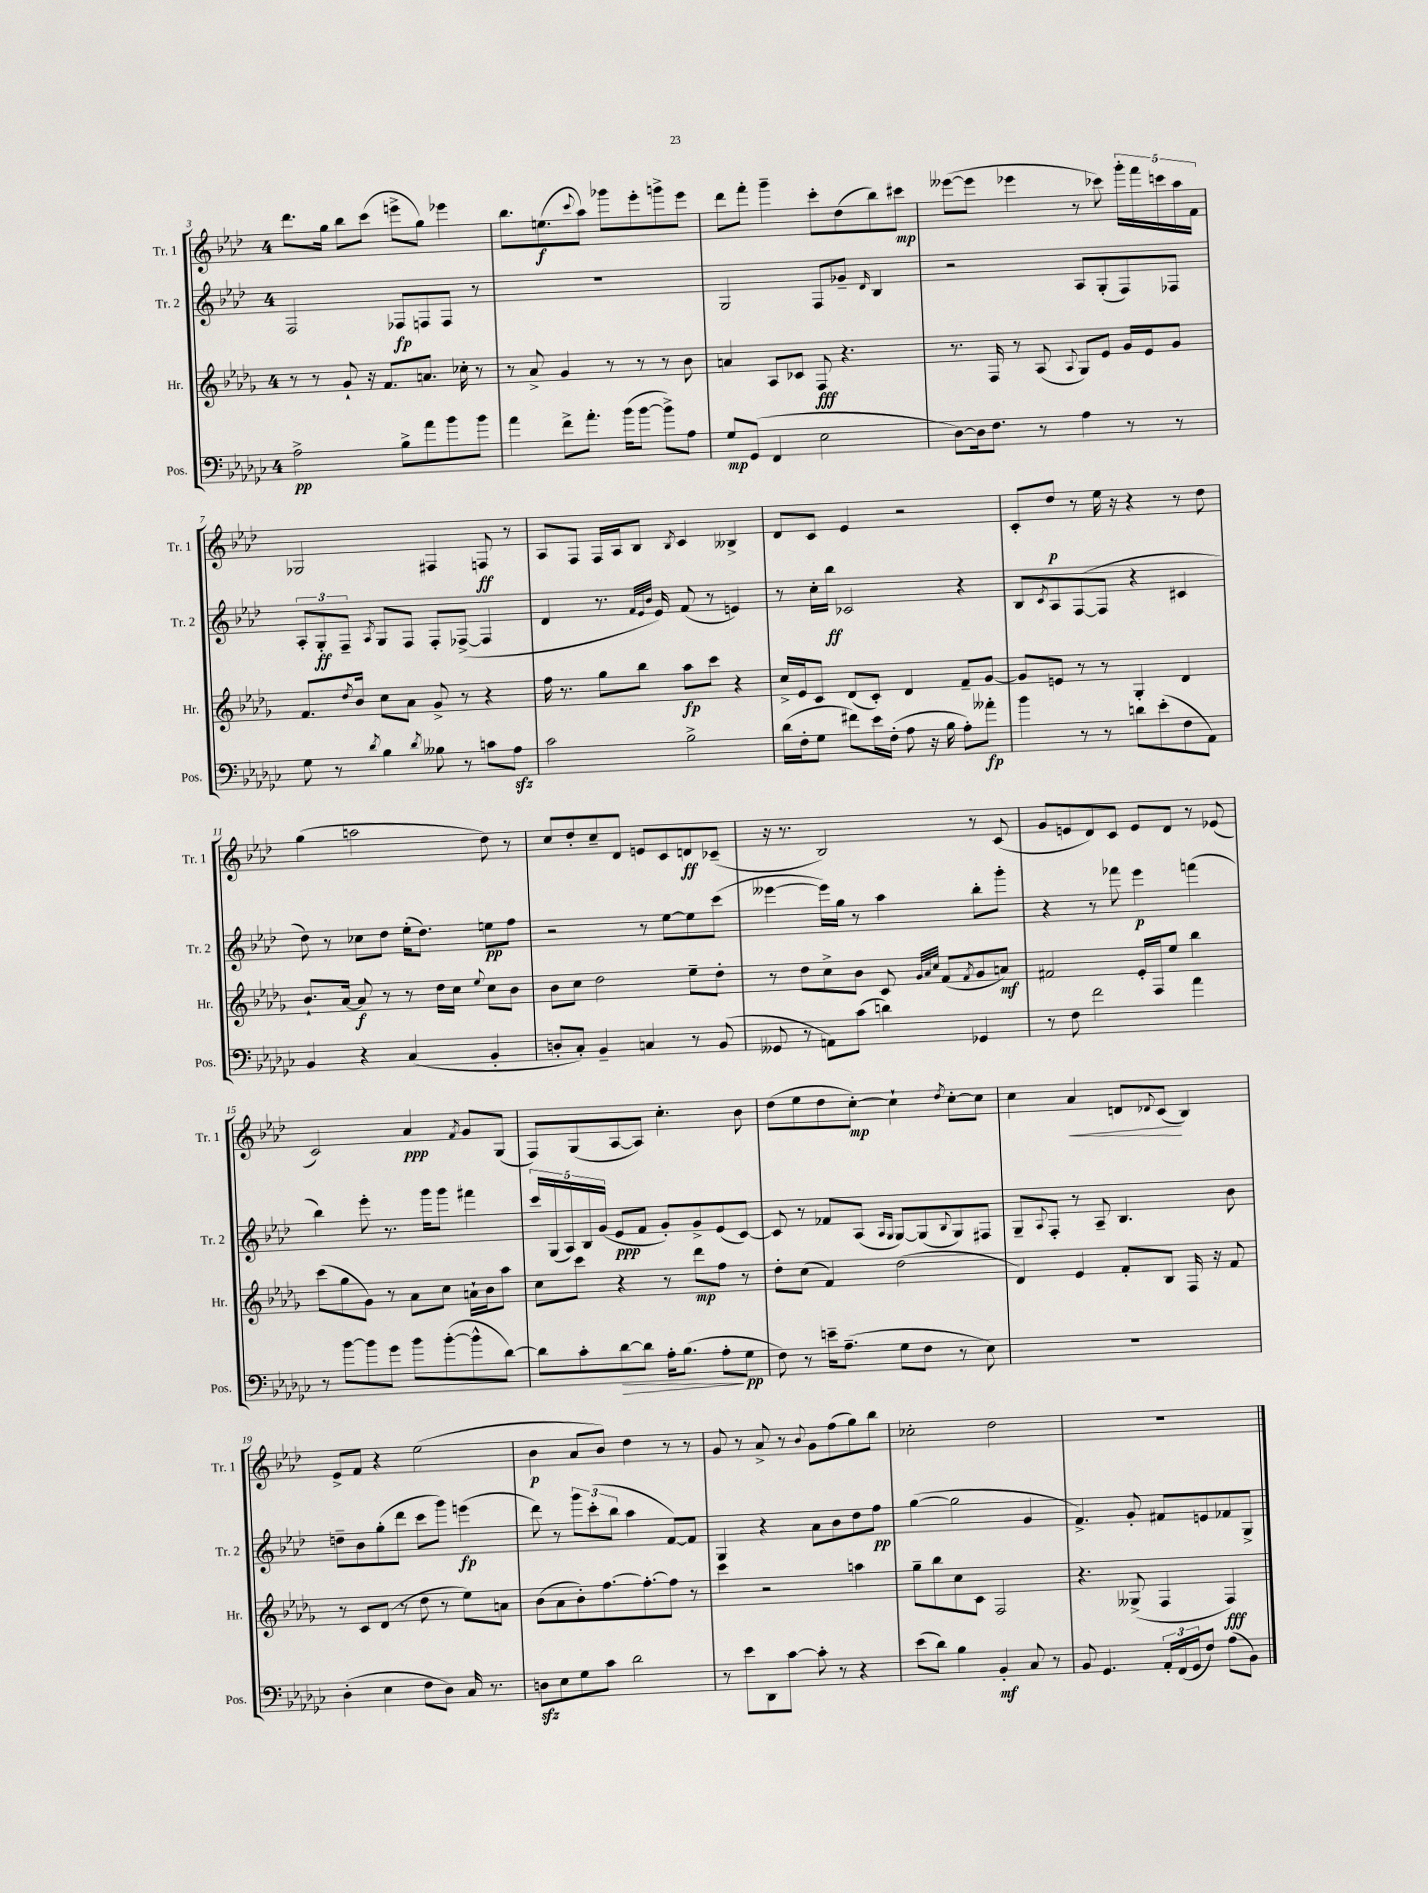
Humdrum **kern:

**kern	**dynam	**kern	**dynam	**kern	**dynam	**kern	**dynam
*part4	*part4	*part3	*part3	*part2	*part2	*part1	*part1
*staff4	*staff4	*staff3	*staff3	*staff2	*staff2	*staff1	*staff1
*I"Pos.	*	*I"Hr.	*	*I"Tr. 2	*	*I"Tr. 1	*
*I'Pos.	*	*I'Hr.	*	*I'Tr. 2	*	*I'Tr. 1	*
*clefF4	*	*clefG2	*	*clefG2	*	*clefG2	*
*k[b-e-a-d-g-c-]	*	*k[b-e-a-d-g-]	*	*k[b-e-a-d-]	*	*k[b-e-a-d-]	*
*M4/4	*	*M4/4	*	*M4/4	*	*M4/4	*
=3	=3	=3	=3	=3	=3	=3	=3
2A-^\	pp	8r	.	2F/	.	8.ddd-\L	.
.	.	8r	.	.	.	.	.
.	.	.	.	.	.	16gg\Jk	.
.	.	8g-`/	.	.	.	8bb-\L	.
.	.	16r	.	.	.	(8ccc\J	.
.	.	8.f/L	.	.	.	.	.
8B-^\L	.	.	.	8F-X/L	fp	8eeen^\L	.
8a-\	.	8.an/J	.	8Fn/	.	8gg\J)	.
8b-\	.	.	.	8F/J	.	4eee-X\	.
.	.	16cc-X'\	.	.	.	.	.
8b-\J	.	8r	.	8r	.	.	.
=4	=4	=4	=4	=4	=4	=4	=4
4a-\	.	8r	.	1r	.	8.bb-\L	.
.	.	8a-^/	.	.	.	.	.
.	.	.	.	.	.	(8.een\	f
8f^\L	.	4g-/	.	.	.	.	.
.	.	.	.	.	.	8qqccc/	.
8.a-'\J	.	.	.	.	.	8aa-\J)	.
.	.	8r	.	.	.	8ggg-X\L	.
(16b-\KL	.	.	.	.	.	.	.
[8b-\J	.	8r	.	.	.	8eee-'\	.
8b-^\L])	.	8r	.	.	.	8gggn^\	.
8A-\J	.	8b-\	.	.	.	8eee-\J	.
=5	=5	=5	=5	=5	=5	=5	=5
8G-/L	mp	4an/	.	2G/	.	8ddd-\L	.
(8GG-/J	.	.	.	.	.	8fff'\J	.
4FF/	.	8A-/L	.	.	.	4ggg~\	.
.	.	8c-X/J	.	.	.	.	.
2E-\	.	8F/	fff	8F/L	.	8ccc'\L	.
.	.	4.r	.	8g-X~/J	.	(8dd-\	.
.	.	.	.	16qqd-/	.	.	.
.	.	.	.	4B-/	.	8bb-\)	.
.	.	.	.	.	.	8ccc#X\J	mp
=6	=6	=6	=6	=6	=6	=6	=6
[8D-\L)	.	8.r	.	2r	.	([8eee--X\L	.
16D-\k]	.	.	.	.	.	8eee--\J]	.
8.F\J	.	16F/	.	.	.	.	.
.	.	8r	.	.	.	4eee-X\	.
8r	.	(8A-/	.	.	.	.	.
.	.	8qqA-/	.	.	.	.	.
4A-\	.	8G-/L)	.	8A-/L	.	8r	.
.	.	8e-/J	.	(8G'/	.	8ccc-X\)	.
8r	.	16g-/LL	.	8F/)	.	20ggg'\LL	.
.	.	.	.	.	.	20fff\	.
.	.	16e-/J	.	.	.	.	.
.	.	.	.	.	.	20cccn\	.
8r	.	8g-/J	.	8F-X/J	.	.	.
.	.	.	.	.	.	20aa-\	.
.	.	.	.	.	.	20f\JJ	.
!!LO:LB:g=z
=7	=7	=7	=7	=7	=7	=7	=7
8G-\	.	8.f/L	.	12A-'/L	.	2G-X/	.
.	.	.	.	12G'/	ff	.	.
8r	.	.	.	.	.	.	.
.	.	.	.	12F~/J	.	.	.
.	.	8qdd-/	.	.	.	.	.
.	.	16b-/Jk	.	.	.	.	.
8qd-/	.	.	.	8qA-/	.	.	.
4B-\	.	8cc\L	.	8G/L	.	.	.
.	.	8a-\J	.	8F/J	.	.	.
8qd-/	.	.	.	.	.	.	.
8B--X\	.	8g-^/	.	8F'/L	.	4F#X/	.
8r	.	8r	.	([8F-X^/J	.	.	.
8cn\L	.	4r	.	4F-/]	.	8Fn/	ff
8A-zz\J	.	.	.	.	.	8r	.
=8	=8	=8	=8	=8	=8	=8	=8
2c-\	.	16ff\	.	4d-/	.	8A-/L	.
.	.	8.r	.	.	.	.	.
.	.	.	.	.	.	8F/J	.
.	.	8gg-\L	.	8.r	.	16F/LL	.
.	.	.	.	.	.	16A-/J	.
.	.	8bb-\J	.	.	.	8B-/J	.
.	.	.	.	32qqf/LLL	.	.	.
.	.	.	.	32qqe-/	.	.	.
.	.	.	.	32qqb-/JJJ	.	.	.
.	.	.	.	16e-/)	.	.	.
.	.	.	.	.	.	8qB-/	.
2B-^\	.	8aa-\L	fp	(8f/	.	4c/	.
.	.	8ccc\J	.	8r	.	.	.
.	.	4r	.	4en/)	.	4B--X^/	.
=9	=9	=9	=9	=9	=9	=9	=9
(16d-\LL	.	16cc^/LL	.	8r	.	8d-/L	.
16F'\J	.	16e-/J	.	.	.	.	.
8G-\J	.	8c/J	.	16cc'\LL	.	8c/J	.
.	.	.	.	16bb-\JJ	ff	.	.
8f#X\L)	.	(8d-/L	.	2c-X/	.	4e-/	.
16e-\L	.	8c'/J)	.	.	.	.	.
(16F'\JJ	.	.	.	.	.	.	.
8A-\	.	4d-/	.	.	.	2r	.
16r	.	.	.	.	.	.	.
16B-\	.	.	.	.	.	.	.
8A-'\L)	.	8f~/L	.	4r	.	.	.
8a--X'\J	fp	[8g-/J	.	.	.	.	.
=10	=10	=10	=10	=10	=10	=10	=10
4b-\	.	8g-/L]	.	8B-/L	.	8c'/L	.
.	.	.	.	8qc/	.	.	.
.	.	8en/J	.	8A-/	.	8dd-/J	p
8r	.	8r	.	([8F/	.	8r	.
8r	.	8r	.	8F/J]	.	16ee-\	.
.	.	.	.	.	.	16r	.
8dn\L	.	4G-'/	.	4r	.	4r	.
(8e-'\	.	.	.	.	.	.	.
8F\	.	4d-/	.	4c#X/	.	8r	.
8AA-\J)	.	.	.	.	.	8dd-\	.
!!LO:LB:g=z
=11	=11	=11	=11	=11	=11	=11	=11
4BB-/	.	8.b-`/L	.	8dd-\)	.	(4gg\	.
.	.	.	.	8r	.	.	.
.	.	[16a-/Jk	.	.	.	.	.
4r	.	8a-/]	f	8cc-X\L	.	2aan\	.
.	.	8r	.	8dd-\J	.	.	.
(4C-/	.	8r	.	(16ee-'\KL	.	.	.
.	.	.	.	8.dd-\J)	.	.	.
.	.	16dd-\LL	.	.	.	.	.
.	.	16cc\JJ	.	.	.	.	.
.	.	8qqee-/	.	.	.	.	.
4BB-'/	.	8cc\L	.	8een\L	pp	8dd-\)	.
.	.	8b-\J	.	8ff\J	.	8r	.
=12	=12	=12	=12	=12	=12	=12	=12
8Dn'/L	.	8b-\L	.	2r	.	8cc/L	.
8C-'/J)	.	8cc\J	.	.	.	8dd-'/	.
4BB-~/	.	2dd-\	.	.	.	8cc~/	.
.	.	.	.	.	.	8d-/J	.
4Cn/	.	.	.	8r	.	8en/L	.
.	.	.	.	[8ee-\L	.	8c/	.
8r	.	8ee-~\L	.	8ee-\]	.	8dn/	ff
(8BB-/	.	8dd-'\J	.	(8ccc\J	.	(8c-X~/J	.
=13	=13	=13	=13	=13	=13	=13	=13
8GG--X/	.	8r	.	[4eee--X\	.	16r	.
.	.	.	.	.	.	8.r	.
8r	.	8dd-\L	.	.	.	.	.
8AAn\L)	.	8cc^\	.	16eee--\LL])	.	2B-/)	.
.	.	.	.	16gg\JJ	.	.	.
(8c-\J	.	8b-\J	.	8r	.	.	.
4dn\)	.	8c/	.	4aa-\	.	.	.
.	.	32qqg-/LLL	.	.	.	.	.
.	.	32qqa-/	.	.	.	.	.
.	.	32qqcc/JJJ	.	.	.	.	.
.	.	(8f/L	.	.	.	.	.
.	.	8qf/	.	.	.	.	.
4GG-X/	.	8g-/	.	8bb-'\L	.	8r	.
.	.	8an/J)	mf	8ggg'\J	.	(8c/	.
=14	=14	=14	=14	=14	=14	=14	=14
8r	.	2f#X/	.	4r	.	8g/L	.
8F\	.	.	.	.	.	8en/	.
2f\	.	.	.	8r	.	8d-/)	.
.	.	.	.	8fff-X\	.	8c/J	.
.	.	16e-'/LL	.	4eee-\	p	8e/L	.
.	.	16F/J	.	.	.	.	.
.	.	8ee-/J	.	.	.	8d-/J	.
4a-\	.	4bb-\	.	(4fffn\	.	8r	.
.	.	.	.	.	.	(8e-X/	.
!!LO:LB:g=z
=15	=15	=15	=15	=15	=15	=15	=15
8r	.	(8ccc\L	.	4bb-\)	.	2c/)	.
[8b-\L	.	8gg-\	.	.	.	.	.
8b-\]	.	8g-\J)	.	8eee-'\	.	.	.
8g-\J	.	8r	.	8.r	.	.	.
8b-\L	.	8a-\L	.	.	.	4a-/	ppp
.	.	.	.	16ggg\KL	.	.	.
([8b-'\	.	8cc\J	.	8ggg\J	.	.	.
.	.	.	.	.	.	8qf/	.
8b-^^\]	.	16an`\LL	.	4fff#X\	.	8g/L	.
.	.	16b-\J	.	.	.	.	.
[8d-\J)	.	8aa-\J	.	.	.	(8G/J	.
=16	=16	=16	=16	=16	=16	=16	=16
8d-\L]	.	8cc\L	.	20ccc/LL	.	8F/L)	.
.	.	.	.	(20G/	.	.	.
.	.	.	.	20A-/)	.	.	.
8c-'\	.	8ccc\J	.	.	.	(8G/	.
.	.	.	.	20B-/	.	.	.
.	.	.	.	(20g/JJ	.	.	.
!	!LO:HP:b	!	!	!	!	!	!
[8d-\	>	4r	.	8e-/L	ppp	[8A-/	.
8d-\J]	.	.	.	8f/J	.	8A-/J])	.
16A-'\KL	.	8r	.	8g'/L)	.	4.cc'\	.
(8.B-\J	.	.	.	.	.	.	.
.	.	8ddd-\L	mp	8g^/	.	.	.
8A-'\L	.	8ff\J	.	(8e-/	.	.	.
8G-\J	] pp	8r	.	[8c/J)	.	8b-\	.
=17	=17	=17	=17	=17	=17	=17	=17
8F\)	.	8dd-'\L	.	8c/]	.	(8dd-\L	.
8r	.	(8cc\J	.	8r	.	8ee-\	.
16en~\KL	.	4f/)	.	8f-X/L	.	8dd-\	.
(8.A-~\J	.	.	.	.	.	.	.
.	.	.	.	(8A-/J	.	[8cc'\J)	mp
.	.	.	.	16qqA-/LL	.	.	.
.	.	.	.	16qqG/JJ	.	.	.
8G-\L	.	(2dd-\	.	[8G/L)	.	4cc`\]	.
8F\J	.	.	.	(8G/]	.	.	.
.	.	.	.	8qqB-/	.	8qdd-/	.
8r	.	.	.	8G/)	.	[8cc'\L	.
8E-\)	.	.	.	8F#X/J	.	8cc\J]	.
=18	=18	=18	=18	=18	=18	=18	=18
1r	.	4d-/)	.	8G~/L	.	4cc\	.
.	.	.	.	8qqA-/	.	.	.
.	.	.	.	8F'/J	.	.	.
!	!	!	!	!	!	!	!LO:HP:b
.	.	4e-/	.	8r	.	4a-/	<
.	.	.	.	8A-~/	.	.	.
.	.	8f'/L	.	4.B-/	.	8dn/L	.
.	.	.	.	.	.	8qqd-X/	.
.	.	8B-/J	.	.	.	(8c/J	.
.	.	16F/	.	.	.	4B-/)	[
.	.	16r	.	.	.	.	.
.	.	8f/	.	8b-\	.	.	.
!!LO:LB:g=z
=19	=19	=19	=19	=19	=19	=19	=19
(4D-'\	.	8r	.	8ddn~\L	.	8e-^/L	.
.	.	8c/L	.	8b-\	.	8f/J	.
4E-\	.	(8d-/J	.	(8gg'\	.	4r	.
.	.	8r	.	8ddd-\J	.	.	.
8F\L	.	8dd-\	.	8ccc\L	.	(2ee-\	.
8D-\J)	.	8r	.	8ggg\J)	.	.	.
16C-/	.	8ee-\L)	.	(4eeen\	fp	.	.
8.r	.	.	.	.	.	.	.
.	.	8an\J	.	.	.	.	.
=20	=20	=20	=20	=20	=20	=20	=20
8Dnzz\L	.	(8b-\L	.	8ddd-\)	.	4b-\	p
8E-\	.	8a-\	.	8r	.	.	.
8G-\	.	8b-'\)	.	12ggg\L	.	8a-/L	.
.	.	.	.	(12ccc'\	.	.	.
8c-\J	.	[8.ff\	.	.	.	8b-/J)	.
.	.	.	.	12bb-\J	.	.	.
2d-\	.	.	.	4aa-\	.	4dd-\	.
.	.	8.ff'\_	.	.	.	.	.
.	.	8ff\J]	.	[8f/L)	.	8r	.
.	.	8r	.	8f/J]	.	8r	.
=21	=21	=21	=21	=21	=21	=21	=21
8r	.	4ccc\	.	4G/	.	8g/	.
8e-\L	.	.	.	.	.	8r	.
8DD-\	.	2r	.	4r	.	8a-^/	.
[8c-\J	.	.	.	.	.	8r	.
.	.	.	.	.	.	8qqb-/	.
8c-'\]	.	.	.	8a-\L	.	8g\L	.
8r	.	.	.	8b-\	.	(8ff\	.
4r	.	4aan\	.	8dd-\	.	8gg\)	.
.	.	.	.	8ff\J	pp	8bb-\J	.
=22	=22	=22	=22	=22	=22	=22	=22
(8e-\L	.	8gg-~\L	.	([4gg\	.	2cc-X'\	.
8d-\J)	.	8bb-\	.	.	.	.	.
4B-\	.	8cc\	.	2gg\]	.	.	.
.	.	8c\J	.	.	.	.	.
4BB-'/	mf	2F/	.	.	.	2dd-\	.
8C-/	.	.	.	4g/	.	.	.
8r	.	.	.	.	.	.	.
=23	=23	=23	=23	=23	=23	=23	=23
8BB-/	.	4.r	.	4.f^/)	.	1r	.
4.GG-/	.	.	.	.	.	.	.
.	.	(8G--X^/	.	8g'/	.	.	.
24AA-'/LL	.	4F/	.	8f#X/L	.	.	.
(24FF/	.	.	.	.	.	.	.
24GG-/J	.	.	.	.	.	.	.
8F/J)	.	.	.	8en/	.	.	.
(8A-\L	.	4F/)	fff	8f-X/	.	.	.
8BB-\J)	.	.	.	8G^/J	.	.	.
==	==	==	==	==	==	==	==
*-	*-	*-	*-	*-	*-	*-	*-
